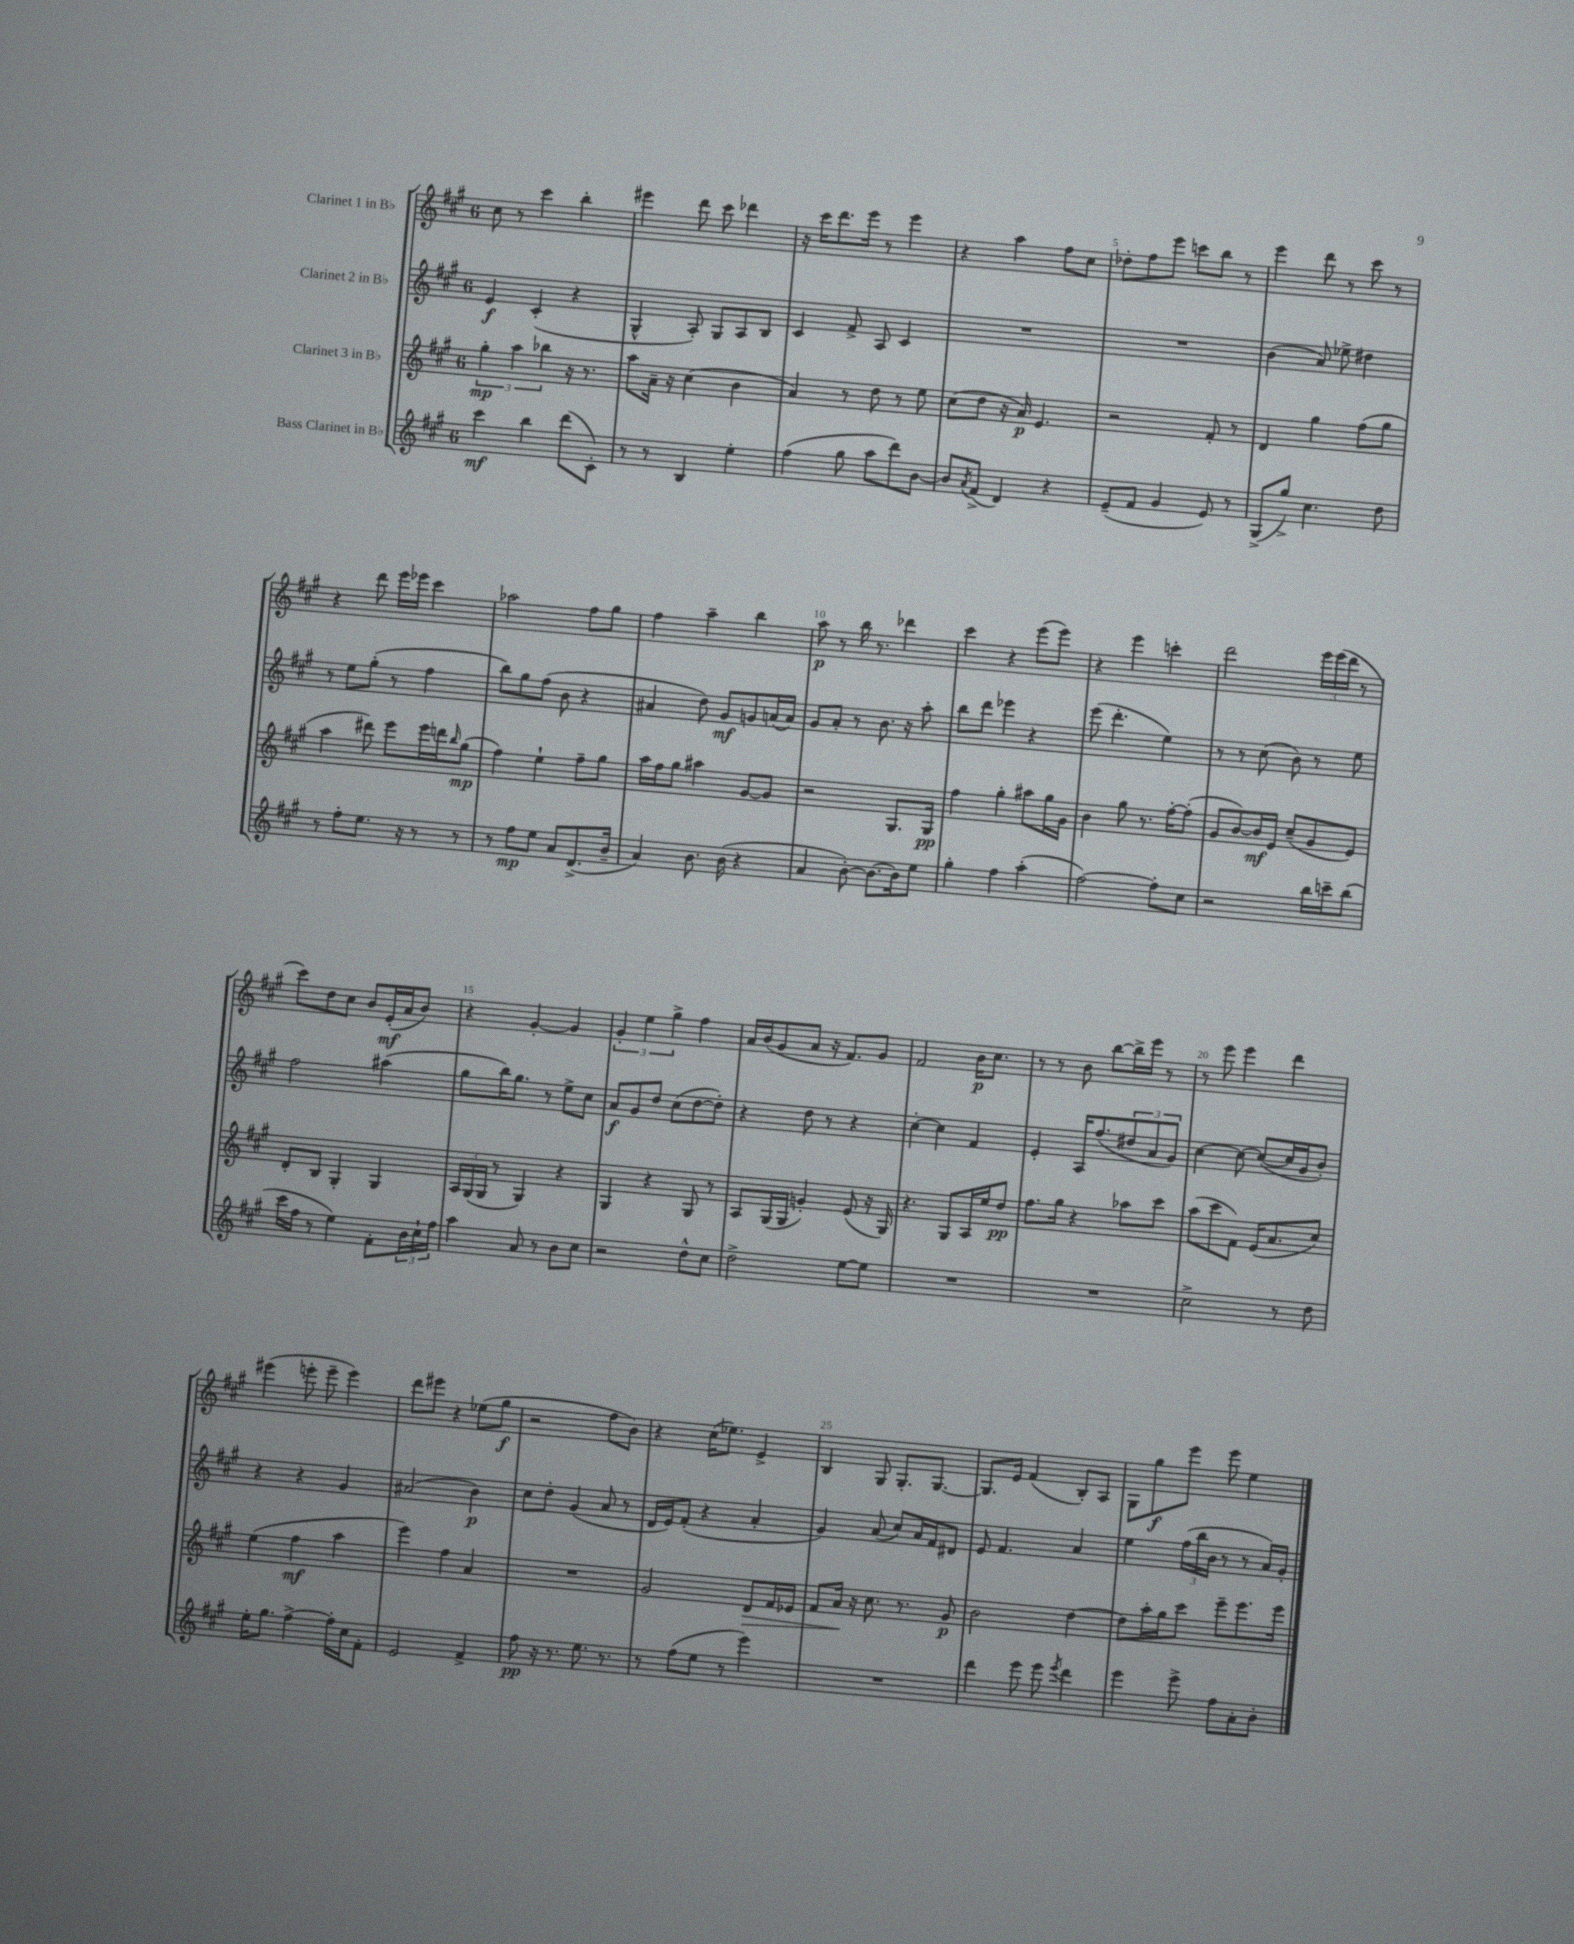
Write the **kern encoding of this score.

**kern	**kern	**kern	**kern
*staff4	*staff3	*staff2	*staff1
*clefG2	*clefG2	*clefG2	*clefG2
*k[f#c#g#]	*k[f#c#g#]	*k[f#c#g#]	*k[f#c#g#]
*M6/8	*M6/8	*M6/8	*M6/8
4ccc#	6gg#'	4e	8cc#
.	.	.	8r
.	6aa	.	.
4bb	.	(4c#'	4ccc#
.	6bb-	.	.
(8ddd	16r	4r	4bb'
.	8.r	.	.
8c#')	.	.	.
=	=	=	=
8r	8aa	4G#^^	4eee#
8r	16a~	.	.
.	16r	.	.
4B	(4cc#	8A')	8ddd
.	.	8G#	8ccc#
4ee'	4b	8A	4ddd-
.	.	8B	.
=	=	=	=
(4ff#	4a)	4c#	16r
.	.	.	16ccc#
.	.	.	8.ddd
8gg#	8r	8f#^	.
.	.	.	16eee
8aa	8dd	8A	8r
8ddd)	8r	4c#	4eee
[8b	8ee	.	.
=	=	=	=
8b]	(8cc#	2.r	4r
8qa	.	.	.
(8f#^	8dd	.	.
4d)	16r	.	4aa
.	16a)	.	.
.	4.e	.	.
4r	.	.	8ff#
.	.	.	8cc#
=	=	=	=
(8e~	2r	2.r	8dd-'
8f#	.	.	8ff#
4g#	.	.	8eee
.	.	.	8ccc
8e)	8f#'	.	8bb
8r	8r	.	8r
=	=	=	=
(8G#^	4d	(4b	4eee
8gg#^)	.	.	.
4.cc#	4gg#	8a)	8ddd
.	.	8ee-^	8r
.	(8ff#	4dd#	8ccc#
8dd	8gg#	.	8r
=	=	=	=
8r	4aa	8r	4r
8ff#'	.	8ee	.
8.ee	8ddd#)	(8gg#'	8ddd
.	8eee	8r	16eee
16r	.	.	16eee-
8r	16eee	4ff#	4ccc#
.	16ddd	.	.
.	16qqbb	.	.
8r	(8gg#	.	.
=	=	=	=
8r	4ff#)	8bb)	2aa-
8ff#	.	8gg#	.
8ee	4ee`	(8ff#	.
8a	.	8b	.
(8.d^	8ff#~	4r	8ff#
.	8gg#	.	8gg#
16b~	.	.	.
=	=	=	=
4a)	16aa	4a#	4ff#
.	16ff#	.	.
.	8gg#	.	.
8.b	4aa#	8dd)	4aa~
.	.	8g#	.
(16b	.	.	.
4r	[8g#	8g	4bb
.	8g#]	(16a	.
.	.	16a)	.
=	=	=	=
4a	2r	8g#	8aa
.	.	8a'	8r
[8b')	.	8r	16bb
.	.	.	8.r
8.b_	.	8.b	.
.	8.G#	.	4ddd-
16b]	.	16r	.
8ee	.	8aa'	.
.	16G#	.	.
=	=	=	=
4gg#'	4ff#	8bb	4ccc#
.	.	8ddd	.
4ff#	4gg#'	4eee-	4r
(4aa'	8aa#	4r	(8eee
.	16gg#	.	8eee)
.	16g#	.	.
=	=	=	=
[2ff#)	4b	(8eee	4r
.	.	4.ddd'	.
.	8gg#	.	4eee
.	8.r	.	.
8ff#']	.	4ee)	4ccc'
.	[16ff#'	.	.
8cc#	(8ff#']	.	.
=	=	=	=
2r	8g#	8r	2ddd
.	[8b)	8r	.
.	16b]	(8cc#	.
.	16e	.	.
.	(8cc#~	8b)	.
16bb	8g#	8r	24eee
.	.	.	(24eee
16ccc~	.	.	.
.	.	.	24ddd
(8bb	8e)	8ee	8r
=	=	=	=
16ccc#	8d'	2ff#	8ccc#)
16ff#	.	.	.
8r	8B	.	8dd
4ee)	4G#'	.	8cc#
.	.	.	8b
8f#'	4G#	(4aa#	(16e'
.	.	.	16a
24b	.	.	8b)
24cc#`	.	.	.
24ff#	.	.	.
=	=	=	=
4aa	24A	8gg#	4r
.	(24G#	.	.
.	24G#	.	.
.	8r	16bb)	.
.	.	8.gg#	.
8a	4G#)	.	[4g#'
8r	.	8r	.
8b	4r	8ee^	4g#]
8cc#	.	8cc#	.
=	=	=	=
2r	4G#	8a	6g#'
.	.	8g#	.
.	.	.	6ee
.	4r	8dd	.
.	.	.	6gg#^
.	.	(8cc#	.
8dd^^	8G#	[8dd	4ff#
8cc#	8r	8dd'])	.
=	=	=	=
2dd^	8A	4r	16a
.	.	.	(16b
.	(16G#	.	8g#
.	16G#	.	.
.	4g')	8dd	8a
.	.	8r	16r
.	.	.	8.f#)
[8ee	(8e	4r	.
8ee]	16r	.	8g#
.	16G#)	.	.
=	=	=	=
2.r	4.r	[4cc#'	2f#
.	.	4cc#]	.
.	8G#	.	.
.	16A	4f#	16b
.	16ee	.	8.cc#
.	8dd	.	.
=	=	=	=
2.r	8.ff#	4e'	8r
.	.	.	8r
.	16gg#	.	.
.	4r	16A	8b
.	.	(8.ff#	.
.	.	.	[8bb
.	8aa-	12dd#	16bb^]
.	.	.	16eee
.	.	12a	.
.	8ccc#	.	8r
.	.	12g#)	.
=	=	=	=
2cc#^	(8aa	[4cc#	8r
.	8ccc#	.	8eee
.	8f#)	8cc#_	4eee
.	(16e	(8cc#_	.
.	8.a	.	.
8r	.	16cc#]	4ddd
.	.	16g#	.
8dd	8cc#)	8b')	.
=	=	=	=
16ee'	(4ee	4r	(4eee#
8.gg#	.	.	.
[4ff#^	4ff#	4r	8eee'
.	.	.	8eee~
16ff#']	4aa	4g#	4eee)
16cc#	.	.	.
8f#'	.	.	.
=	=	=	=
2e	4eee)	(2a#	8ddd
.	.	.	8eee#
.	4ff#	.	4r
4f#^	4a	4b)	(8ee-
.	.	.	8gg#
=	=	=	=
8ff#	2.r	8cc#	2r
16r	.	8dd'	.
8.r	.	.	.
.	.	(4g#	.
8.ee	.	.	.
.	.	8a	8ff#
8.r	.	.	.
.	.	8r	8b)
=	=	=	=
8r	2g#	16d	4r
.	.	16e)	.
(8ff#	.	(8f#'	.
8ee	.	4r	(16cc#
.	.	.	8.ee-)
8r	.	.	.
4eee)	8d	4a'	4e^
.	16f#	.	.
.	16e-	.	.
=	=	=	=
2.r	8f#	4g#)	4B
.	16a	.	.
.	16r	.	.
.	8.cc#	(8a	8G#
.	.	8cc#)	8.G#'
.	8.r	.	.
.	.	16a	.
.	.	16f#	[8.G#
.	8g#	8d#	.
=	=	=	=
4ddd	2b	8e	8.G#]
.	.	4.f#	.
.	.	.	16e
8eee	.	.	(4f#
8eee	.	.	.
8qeee	.	.	.
4ddd	[4dd	4a	8B')
.	.	.	8A
=	=	=	=
4eee	8dd]	4ee	8G#
.	16aa'	.	8gg#
.	16gg#	.	.
8eee^	8ccc#	(24ff#	8eee
.	.	24bb	.
.	.	24b	.
8ff#	8eee~	8r	8eee
8a'	8.eee	8r	4ee
8b'	.	16a)	.
.	16eee	16g#'	.
==	==	==	==
*-	*-	*-	*-
